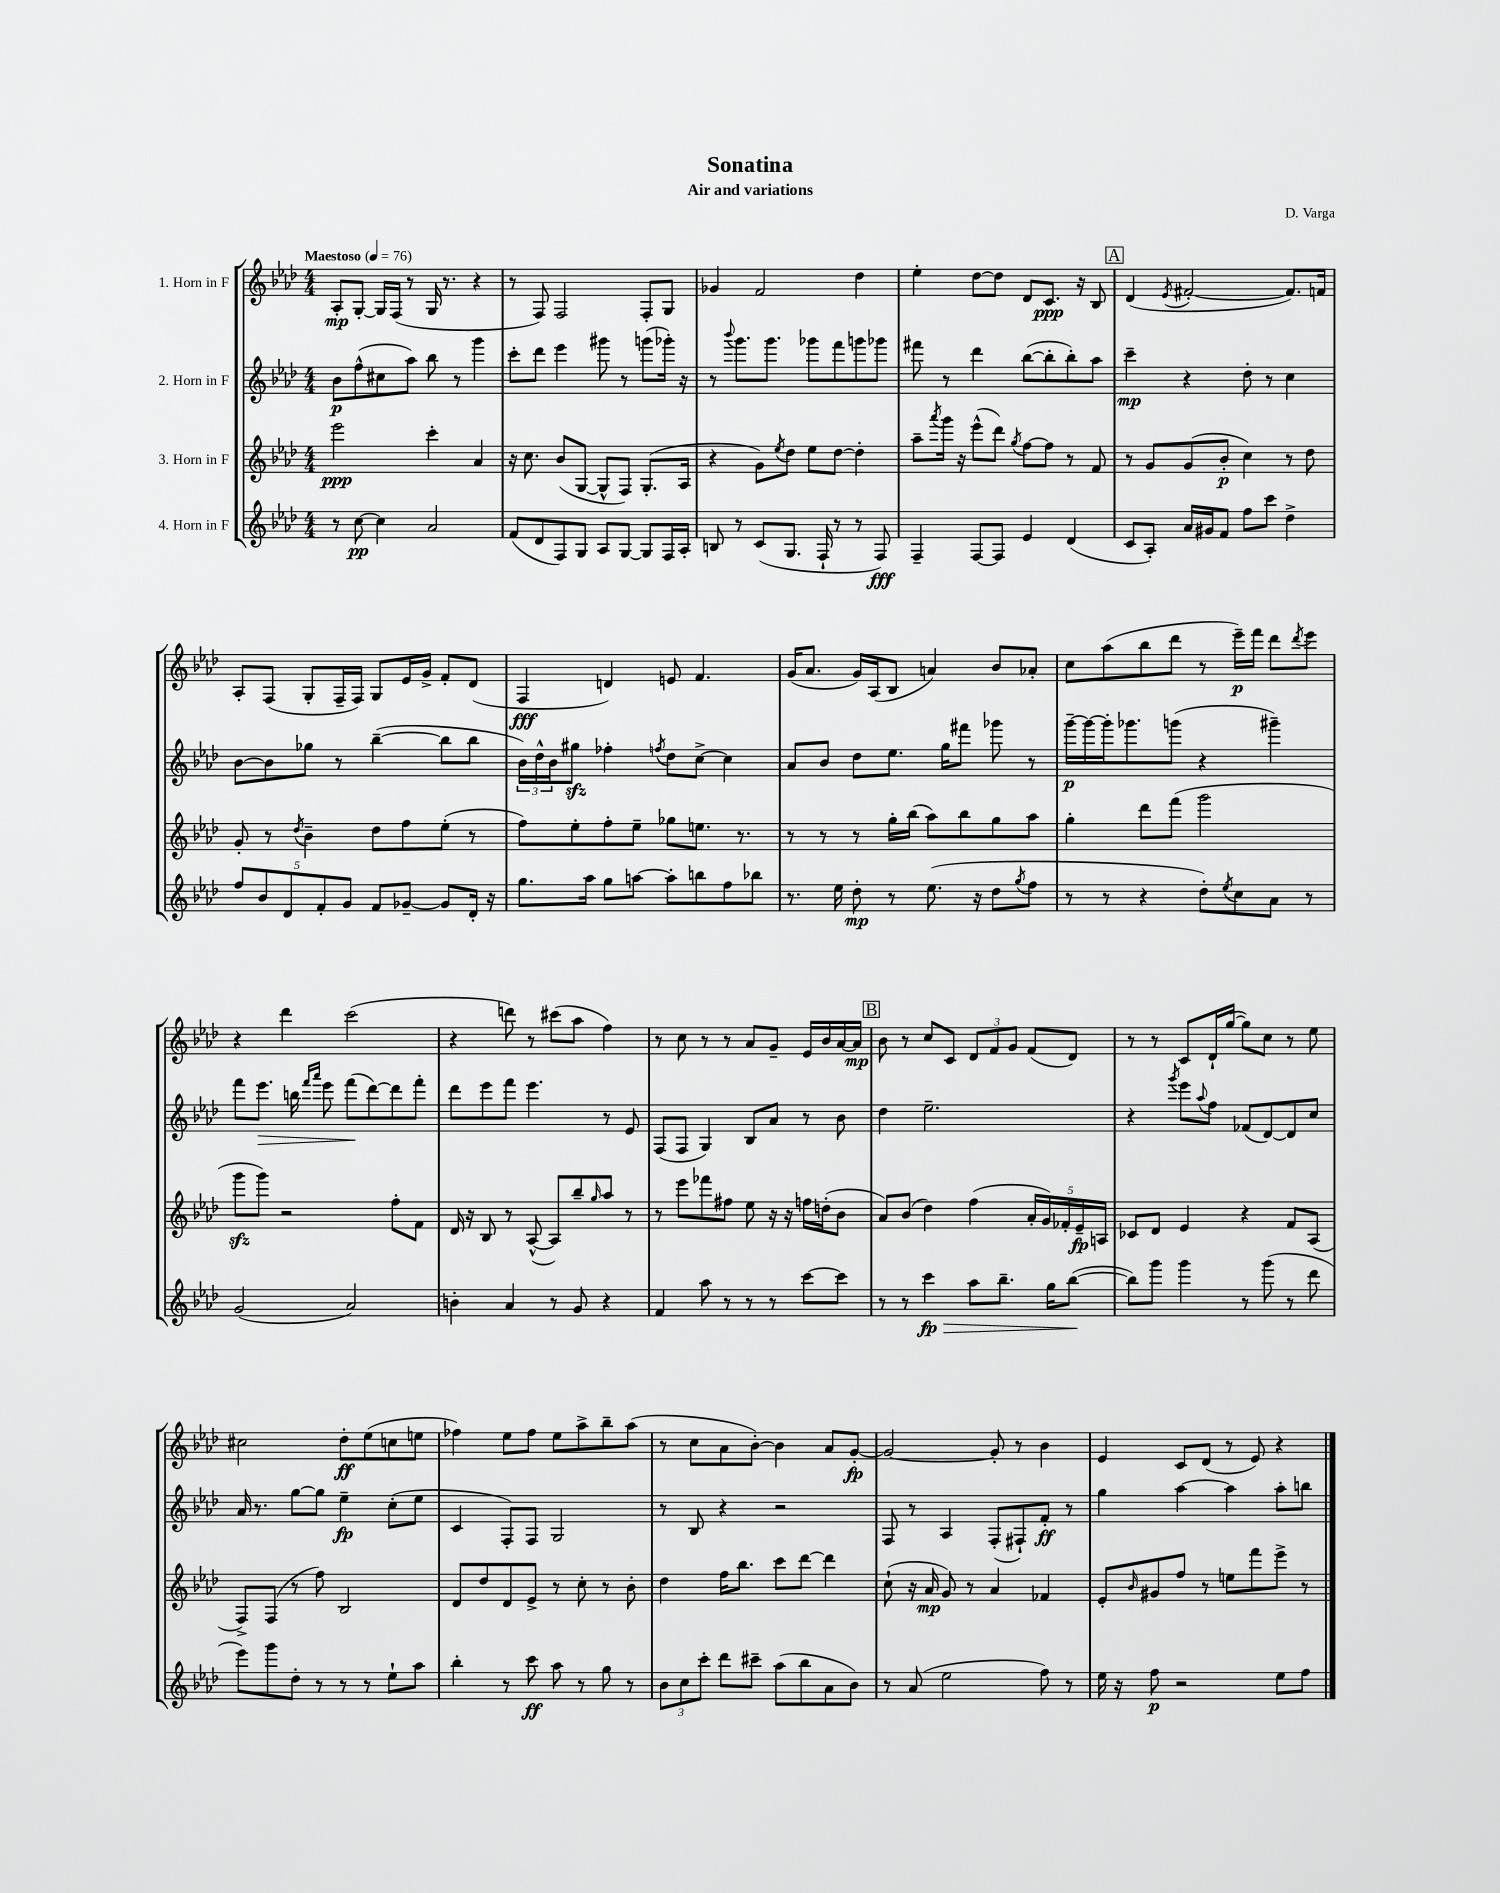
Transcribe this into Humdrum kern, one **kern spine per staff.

**kern	**dynam	**kern	**dynam	**kern	**dynam	**kern	**dynam
*part4	*part4	*part3	*part3	*part2	*part2	*part1	*part1
*staff4	*staff4	*staff3	*staff3	*staff2	*staff2	*staff1	*staff1
*I"4. Horn in F	*	*I"3. Horn in F	*	*I"2. Horn in F	*	*I"1. Horn in F	*
*clefG2	*	*clefG2	*	*clefG2	*	*clefG2	*
*k[b-e-a-d-]	*	*k[b-e-a-d-]	*	*k[b-e-a-d-]	*	*k[b-e-a-d-]	*
*M4/4	*	*M4/4	*	*M4/4	*	*M4/4	*
*MM76	*	*MM76	*	*MM76	*	*MM76	*
=1	=1	=1	=1	=1	=1	=1	=1
!	!	!	!	!	!	!LO:TX:a:B:t=Maestoso	!
8r	.	2eee-\	ppp	8b-\L	p	8A-'/L	mp
[8cc\	pp	.	.	(8ff^^\	.	[8G'/J	.
4cc\]	.	.	.	8cc#X\	.	16G/LL]	.
.	.	.	.	.	.	(16F/JJ	.
.	.	.	.	8aa-\J)	.	8r	.
2a-/	.	4ccc'\	.	8bb-\	.	16G/	.
.	.	.	.	.	.	8.r	.
.	.	.	.	8r	.	.	.
.	.	4a-/	.	4ggg\	.	4r	.
=2	=2	=2	=2	=2	=2	=2	=2
(8f/L	.	16r	.	8ccc'\L	.	8r	.
.	.	8.cc\	.	.	.	.	.
8d-/	.	.	.	8ddd-\J	.	8F/)	.
8F/)	.	(8b-/L	.	4eee-\	.	2F/	.
8G/J	.	[8G/J	.	.	.	.	.
8A-/L	.	8G^^/L]	.	8ggg#X\	.	.	.
[8G/J	.	8F/J)	.	8r	.	.	.
8G/L]	.	(8.G'/L	.	(8gggn\L	.	8F'/L	.
16F/L	.	.	.	16ggg-X'\Jk)	.	8G/J	.
16A-'/JJ	.	16A-/Jk	.	16r	.	.	.
=3	=3	=3	=3	=3	=3	=3	=3
8Bn/	.	4r	.	8r	.	4g-X/	.
.	.	.	.	8qqbbb-/	.	.	.
8r	.	.	.	8.ggg\L	.	.	.
(8c/L	.	8g\L)	.	.	.	2f/	.
.	.	.	.	8.ggg\J	.	.	.
.	.	8qee-/	.	.	.	.	.
8.G/J	.	8dd-\J	.	.	.	.	.
.	.	8ee-\L	.	8ggg-X\L	.	.	.
16F`/	.	.	.	.	.	.	.
8r	.	[8dd-\J	.	8fff\	.	.	.
8r	.	4dd-'\]	.	8gggn\	.	4dd-\	.
8F/)	fff	.	.	8ggg-X\J	.	.	.
=4	=4	=4	=4	=4	=4	=4	=4
4F~/	.	8aa-~\L	.	8fff#X\	.	4ee-'\	.
.	.	8qaaa-/	.	.	.	.	.
.	.	16ggg\Jk	.	8r	.	.	.
.	.	16r	.	.	.	.	.
[8F/L	.	(8eee-^^\L	.	4ddd-\	.	[8dd-\L	.
8F/J]	.	8ddd-\J)	.	.	.	8dd-\J]	.
.	.	8qgg/	.	.	.	.	.
4e-/	.	[8ff\L	.	([8bb-\L	.	8d-/L	.
.	.	8ff\J]	.	8bb-'\]	.	8.c/J	ppp
(4d-/	.	8r	.	8bb-'\)	.	.	.
.	.	.	.	.	.	16r	.
.	.	8f/	.	8aa-\J	.	8B-/	.
!!LO:REH:place=s1:t=A
=5	=5	=5	=5	=5	=5	=5	=5
8c/L	.	8r	.	4ccc~\	mp	(4d-/	.
8A-'/J)	.	8g/L	.	.	.	.	.
.	.	.	.	.	.	8qe-/	.
16a-/LL	.	(8g/	.	4r	.	[2f#X'/	.
16g#X/J	.	.	.	.	.	.	.
8f/J	.	8b-'/J	p	.	.	.	.
8ff\L	.	4cc\)	.	8dd-'\	.	.	.
8ccc\J	.	.	.	8r	.	.	.
4dd-^\	.	8r	.	4cc\	.	8.f#/L])	.
.	.	8dd-\	.	.	.	.	.
.	.	.	.	.	.	16fn/Jk	.
!!LO:LB:g=z
=6	=6	=6	=6	=6	=6	=6	=6
10ff/L	.	8g'/	.	[8b-\L	.	8A-'/L	.
10b-/	.	.	.	.	.	.	.
.	.	8r	.	8b-\]	.	(8F/J	.
10d-/	.	.	.	.	.	.	.
.	.	8qdd-/	.	.	.	.	.
.	.	4b-~\	.	8gg-X\J	.	8G'/L	.
10f'/	.	.	.	.	.	.	.
.	.	.	.	8r	.	16F~/L	.
10g/J	.	.	.	.	.	.	.
.	.	.	.	.	.	16F/JJ)	.
8f/L	.	8dd-\L	.	([4bb-~\	.	8G/L	.
[8g-X~/J	.	8ff\	.	.	.	16e-/L	.
.	.	.	.	.	.	16g^/JJ	.
8g-/L]	.	(8ee-'\J	.	8bb-\L]	.	8f'/L	.
16d-'/Jk	.	8r	.	8bb-\J	.	(8d-/J	.
16r	.	.	.	.	.	.	.
=7	=7	=7	=7	=7	=7	=7	=7
8.gg\L	.	8ff\L)	.	24b-\LL)	.	4F/	fff
.	.	.	.	24dd-^^\	.	.	.
.	.	.	.	24b-\J	.	.	.
.	.	8ee-'\	.	8gg#Xzz\J	.	.	.
16aa-\Jk	.	.	.	.	.	.	.
8gg\L	.	8ff'\	.	4ff-X'\	.	4dn/)	.
[8aan\J	.	8ee-~\J	.	.	.	.	.
.	.	.	.	8qffn/	.	.	.
8aa'\L]	.	8gg-X\L	.	8dd-\L	.	8en/	.
8bbn\	.	8.een\J	.	[8cc^\J	.	4.f/	.
8ff\	.	.	.	4cc\]	.	.	.
.	.	8.r	.	.	.	.	.
8bb-X\J	.	.	.	.	.	.	.
=8	=8	=8	=8	=8	=8	=8	=8
8.r	.	8r	.	8a-/L	.	(16g/KL	.
.	.	.	.	.	.	8.a-/J	.
.	.	8r	.	8b-/J	.	.	.
16ee-\	.	.	.	.	.	.	.
8dd-'\	mp	8r	.	8dd-\L	.	16g/LL)	.
.	.	.	.	.	.	(16A-/J	.
8r	.	16gg'\LL	.	8.ee-\J	.	8B-/J	.
.	.	(16bb-\JJ	.	.	.	.	.
(8.ee-\	.	8aa-\L)	.	.	.	4an/)	.
.	.	.	.	16gg\KL	.	.	.
.	.	8bb-\	.	8fff#X\J	.	.	.
16r	.	.	.	.	.	.	.
8dd-\L	.	8gg\	.	8ggg-X\	.	8b-/L	.
8qgg/	.	.	.	.	.	.	.
8ff\J	.	8aa-\J	.	8r	.	8a-X'/J	.
=9	=9	=9	=9	=9	=9	=9	=9
8r	.	4gg'\	.	[16ggg~\LL	p	8cc\L	.
.	.	.	.	16ggg\_	.	.	.
8r	.	.	.	16ggg'\J]	.	(8aa-\	.
.	.	.	.	8.ggg-X\	.	.	.
4r	.	8ddd-\L	.	.	.	8bb-\	.
.	.	(8fff\J	.	(8gggn\J	.	8ddd-\J	.
8dd-'\L)	.	2ggg\	.	4r	.	8r	.
8qee-/	.	.	.	.	.	.	.
8cc\	.	.	.	.	.	16eee-~\LL)	p
.	.	.	.	.	.	16fff\JJ	.
8a-\J	.	.	.	4ggg#X~\)	.	8ddd-\L	.
.	.	.	.	.	.	8qddd-/	.
8r	.	.	.	.	.	8eee-\J	.
!!LO:LB:g=z
=10	=10	=10	=10	=10	=10	=10	=10
(2g/	.	8gggzz\L	.	8fff\L	.	4r	.
!	!	!	!	!	!LO:HP:b	!	!
.	.	8ggg\J)	.	8.eee-\J	>	.	.
.	.	2r	.	.	.	4ddd-\	.
.	.	.	.	16bbn\	.	.	.
.	.	.	.	16qqfff/LL	.	.	.
.	.	.	.	16qqaaa-/JJ	.	.	.
.	.	.	.	8eee-\	.	.	.
2a-/)	.	.	.	(8fff\L	.	(2ccc\	.
.	.	.	.	[8ddd-\)	]	.	.
.	.	8ff'\L	.	8ddd-\]	.	.	.
.	.	8f\J	.	8fff'\J	.	.	.
=11	=11	=11	=11	=11	=11	=11	=11
4bn'\	.	16d-/	.	8ddd-\L	.	4r	.
.	.	16r	.	.	.	.	.
.	.	8B-/	.	8eee-\	.	.	.
4a-/	.	8r	.	8fff\J	.	8dddn\)	.
.	.	([8A-^^/	.	4.eee-\	.	8r	.
8r	.	8A-/L])	.	.	.	(8ccc#X\L	.
8g/	.	8bb-~/	.	.	.	8aa-\J	.
.	.	16qqgg/	.	.	.	.	.
4r	.	8aa-/J	.	8r	.	4ff\)	.
.	.	8r	.	8e-/	.	.	.
=12	=12	=12	=12	=12	=12	=12	=12
4f/	.	8r	.	(8F/L	.	8r	.
.	.	8eee-\L	.	8F/J	.	8cc\	.
8aa-\	.	8fff-X\	.	4G/)	.	8r	.
8r	.	8ff#X\J	.	.	.	8r	.
8r	.	8ee-\	.	8B-/L	.	8a-/L	.
8r	.	16r	.	8a-/J	.	8g~/J	.
.	.	16r	.	.	.	.	.
[8ccc\L	.	16ffn\LL	.	8r	.	16e-/LL	.
.	.	(16ddn'\J	.	.	.	16b-/	.
8ccc\J]	.	8b-\J	.	8b-\	.	[16a-/	.
.	.	.	.	.	.	16a-/JJ]	mp
!!LO:REH:place=s1:t=B
=13	=13	=13	=13	=13	=13	=13	=13
8r	.	8a-/L)	.	4dd-\	.	8b-\	.
8r	.	(8b-/J	.	.	.	8r	.
!	!LO:HP:b	!	!	!	!	!	!
4ccc\	> fp	4dd-\)	.	2.ee-~\	.	8cc/L	.
.	.	.	.	.	.	8c/J	.
8aa-\L	.	(4ff\	.	.	.	12d-/L	.
.	.	.	.	.	.	12f/	.
8.bb-~\J	.	.	.	.	.	.	.
.	.	.	.	.	.	12g/J	.
.	.	20a-'/LL	.	.	.	(8f/L	.
.	.	20g/)	.	.	.	.	.
16gg\KL	.	.	.	.	.	.	.
.	.	20f-X'/	.	.	.	.	.
([8bb-\J	.	.	.	.	.	8d-/J)	.
.	.	20e-~/	fp	.	.	.	.
.	.	20An/JJ	.	.	.	.	.
.	]	.	.	.	.	.	.
=14	=14	=14	=14	=14	=14	=14	=14
8bb-\L])	.	8c-X/L	.	4r	.	8r	.
8ggg\J	.	8d-/J	.	.	.	8r	.
.	.	.	.	8qggg/	.	.	.
4ggg\	.	4e-/	.	8eee-\L	.	8c/L	.
.	.	.	.	8qqaa-/	.	.	.
.	.	.	.	8ff\J	.	16d-`/L	.
.	.	.	.	.	.	([16gg/JJ	.
8r	.	4r	.	(8f-X/L	.	8gg\L])	.
(8ggg\	.	.	.	[8d-/)	.	8cc\J	.
8r	.	8f/L	.	8d-/]	.	8r	.
8ddd-\	.	(8A-/J	.	8cc/J	.	8ee-\	.
!!LO:LB:g=z
=15	=15	=15	=15	=15	=15	=15	=15
8eee-\L)	.	8F^/L)	.	16a-/	.	2cc#X\	.
.	.	.	.	8.r	.	.	.
8ggg\	.	(8F/J	.	.	.	.	.
8dd-'\J	.	8r	.	[8gg\L	.	.	.
8r	.	8ff\)	.	8gg\J]	.	.	.
8r	.	2B-/	.	4ee-~\	fp	8dd-'\L	ff
8r	.	.	.	.	.	(8ee-\	.
8ee-`\L	.	.	.	(8cc'\L	.	8ccn\	.
8aa-\J	.	.	.	8ee-\J	.	8een\J	.
=16	=16	=16	=16	=16	=16	=16	=16
4bb-'\	.	8d-/L	.	4c/	.	4ff-X\)	.
.	.	8dd-/	.	.	.	.	.
8r	.	8d-/	.	8F'/L)	.	8ee-\L	.
8ccc\	ff	8e-^/J	.	8F/J	.	8ff-\J	.
8aa-\	.	8r	.	2G/	.	8ee-\L	.
8r	.	8cc'\	.	.	.	8aa-^\	.
8gg\	.	8r	.	.	.	8bb-~\	.
8r	.	8b-'\	.	.	.	(8aa-\J	.
=17	=17	=17	=17	=17	=17	=17	=17
12b-\L	.	4dd-\	.	8r	.	8r	.
12cc\	.	.	.	.	.	.	.
.	.	.	.	8B-/	.	8cc\L	.
12ccc'\J	.	.	.	.	.	.	.
8ddd-\L	.	16ff\KL	.	4r	.	8a-\	.
.	.	8.bb-\J	.	.	.	.	.
8ccc#X~\J	.	.	.	.	.	[8b-'\J)	.
(8aa-\L	.	8ccc\L	.	2r	.	4b-\]	.
8bb-\	.	[8ddd-\J	.	.	.	.	.
8a-\	.	4ddd-\]	.	.	.	8a-/L	.
8b-\J)	.	.	.	.	.	[8g'/J	fp
=18	=18	=18	=18	=18	=18	=18	=18
8r	.	(8cc`\	.	8F/	.	2g/_	.
(8a-/	.	16r	.	8r	.	.	.
.	.	16a-/	mp	.	.	.	.
2ee-\	.	8g/)	.	4A-/	.	.	.
.	.	8r	.	.	.	.	.
.	.	4a-/	.	(8F'/L	.	8g'/]	.
.	.	.	.	8F#X`/)	.	8r	.
8ff\)	.	4f-X/	.	8f'/J	ff	4b-\	.
8r	.	.	.	8r	.	.	.
=19	=19	=19	=19	=19	=19	=19	=19
16ee-\	.	8e-'/L	.	4gg\	.	4e-/	.
16r	.	.	.	.	.	.	.
.	.	16qqb-/	.	.	.	.	.
8ff\	p	8g#X/	.	.	.	.	.
2r	.	8ff/J	.	[4aa-\	.	8c/L	.
.	.	8r	.	.	.	(8d-/J	.
.	.	8een\L	.	4aa-\]	.	8r	.
.	.	8fff\	.	.	.	8e-/)	.
8ee-\L	.	8eee-^\J	.	8aa-'\L	.	4r	.
8ff\J	.	8r	.	8bbn\J	.	.	.
==	==	==	==	==	==	==	==
*-	*-	*-	*-	*-	*-	*-	*-
